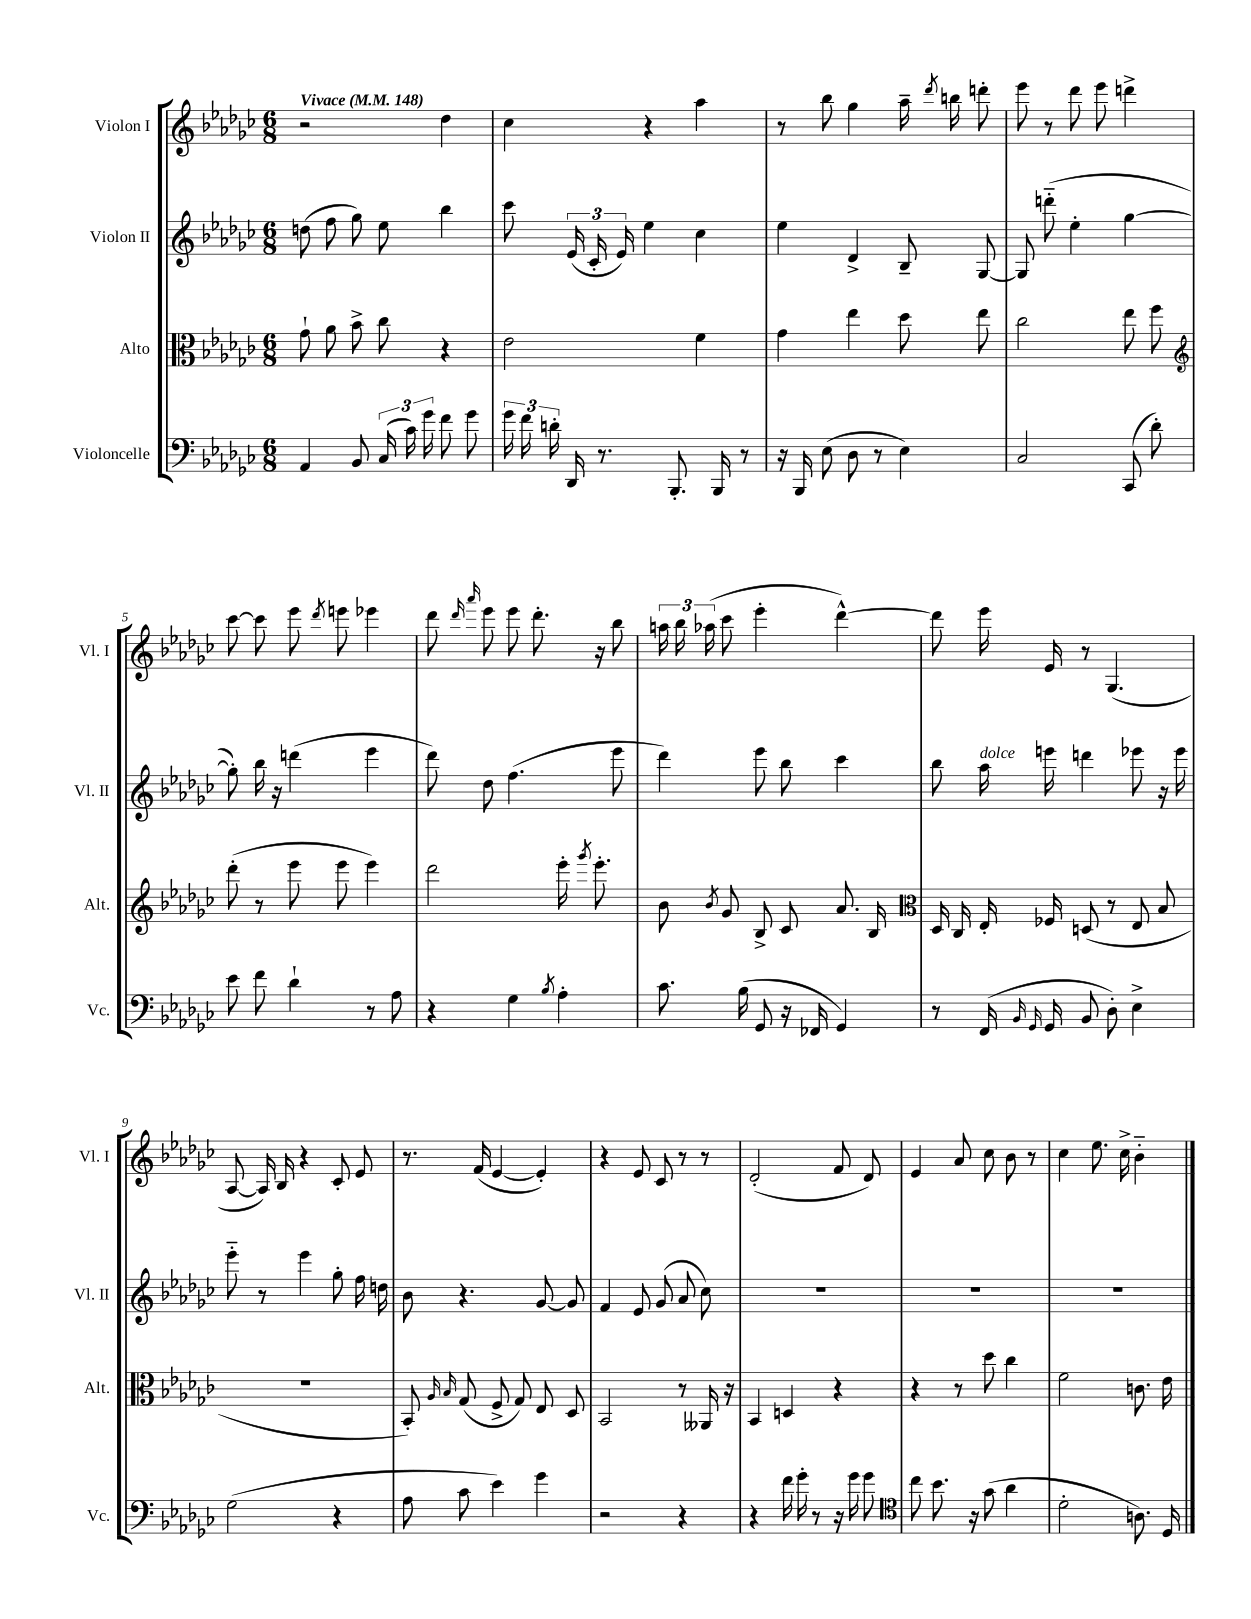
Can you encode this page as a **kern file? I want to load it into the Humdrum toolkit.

**kern	**kern	**kern	**kern
*part4	*part3	*part2	*part1
*staff4	*staff3	*staff2	*staff1
*I"Violoncelle	*I"Alto	*I"Violon II	*I"Violon I
*I'Vc.	*I'Alt.	*I'Vl. II	*I'Vl. I
*clefF4	*clefC3	*clefG2	*clefG2
*k[b-e-a-d-g-c-]	*k[b-e-a-d-g-c-]	*k[b-e-a-d-g-c-]	*k[b-e-a-d-g-c-]
*M6/8	*M6/8	*M6/8	*M6/8
*MM148	*MM148	*MM148	*MM148
=1	=1	=1	=1
!	!	!	!LO:TX:a:B:t=Vivace
4AA-/	8g-`\	(8ddn\	2r
.	8a-\	8ff\	.
8BB-/	8b-^\	8gg-\)	.
(24C-/	8cc-\	8ee-\	.
24c-\)	.	.	.
24g-\	.	.	.
8f\	4r	4bb-\	4dd-\
8g-\	.	.	.
=2	=2	=2	=2
24g-\	2e-\	8ccc-\	4cc-\
24f\	.	.	.
24dn'\	.	.	.
16DD-/	.	(24e-/	.
.	.	24c-'/	.
8.r	.	.	.
.	.	24e-/)	.
.	.	4ee-\	4r
8.BBB-'/	.	.	.
.	4f\	4cc-\	4aa-\
16BBB-/	.	.	.
8r	.	.	.
=3	=3	=3	=3
16r	4g-\	4ee-\	8r
16BBB-/	.	.	.
(8E-\	.	.	8bb-\
8D-\	4ee-\	4d-^/	4gg-\
8r	.	.	.
4E-\)	8dd-\	8B-~/	16aa-~\
.	.	.	8qddd-/
.	.	.	16bbn\
.	8ee-\	[8G-/	8dddn'\
=4	=4	=4	=4
2C-/	2cc-\	8G-/]	8eee-\
.	.	(8dddn\	8r
.	.	4ee-'\	8ddd-\
.	.	.	8eee-\
(8CC-/	8ee-\	[4gg-\	4dddn^\
8d-'\)	8ff\	.	.
!!LO:LB:g=z
=5	=5	=5	=5
*	*clefG2	*	*
8e-\	(8ddd-'\	8gg-'\])	[8ccc-\
8f\	8r	16bb-\	8ccc-\]
.	.	16r	.
4d-`\	8eee-\	(4dddn\	8eee-\
.	.	.	8qddd-/
.	8eee-\	.	8eeen\
8r	4eee-\)	4eee-\	4eee-X\
8A-\	.	.	.
=6	=6	=6	=6
4r	2ddd-\	8ddd-\)	8ddd-\
.	.	.	16qqddd-/
.	.	.	16qqaaa-/
.	.	8dd-\	8eee-\
4G-\	.	(4.ff\	8eee-\
.	.	.	8.ddd-'\
8qB-/	.	.	.
4A-'\	16eee-'\	.	.
.	8qggg-/	.	.
.	8.eee-'\	.	16r
.	.	8eee-\	8bb-\
=7	=7	=7	=7
8.c-\	8b-\	4ddd-\)	24aan\
.	.	.	24bb-\
.	.	.	(24aa-X\
.	8qb-/	.	.
.	8g-/	.	8ccc-\
(16B-\	.	.	.
8GG-/	8B-^/	8eee-\	4eee-'\
16r	8c-/	8bb-\	.
16FF-X/	.	.	.
4GG-/)	8.a-/	4ccc-\	[4ddd-^^\)
.	16B-/	.	.
=8	=8	=8	=8
*	*clefC3	*	*
8r	16D-/	8bb-\	8ddd-\]
.	16C-/	.	.
!	!	!LO:TX:a:i:t=dolce	!
(16FF/	16E-'/	16aa-\	16eee-\
16qqBB-/	.	.	.
16qqGG-/	.	.	.
16GG-/	16F-X/	16eeen\	16e-/
8BB-/	(8Dn/	4dddn\	8r
8D-'\)	8r	.	(4.G-/
4E-^\	8E-/	8eee-X\	.
.	8B-/	16r	.
.	.	16eee-\	.
!!LO:LB:g=z
=9	=9	=9	=9
(2G-\	2.r	8eee-\	[8A-/
.	.	8r	16A-/])
.	.	.	16B-/
.	.	4eee-\	4r
4r	.	8gg-'\	8c-'/
.	.	16ff\	8e-/
.	.	16ddn\	.
=10	=10	=10	=10
8A-\	8BB-'/)	8b-\	8.r
.	16qqA-/	.	.
.	16qqB-/	.	.
8c-\	(8G-/	4.r	.
.	.	.	(16f/
4e-\)	8F^/	.	[4e-/
.	8G-/)	.	.
4g-\	8E-/	[8g-/	4e-'/])
.	8D-/	8g-/]	.
=11	=11	=11	=11
2r	2BB-/	4f/	4r
.	.	8e-/	8e-/
.	.	(8g-/	8c-/
4r	8r	8a-/	8r
.	16AA--X/	8cc-\)	8r
.	16r	.	.
=12	=12	=12	=12
4r	4BB-/	2.r	(2d-'/
16f\	4Dn/	.	.
16g-'\	.	.	.
8r	.	.	.
16r	4r	.	8f/
16g-\	.	.	.
8g-\	.	.	8d-/)
=13	=13	=13	=13
*clefC4	*	*	*
8cc-\	4r	2.r	4e-/
8.b-\	.	.	.
.	8r	.	8a-/
16r	.	.	.
(8g-\	8dd-\	.	8cc-\
4a-\	4cc-\	.	8b-\
.	.	.	8r
=14	=14	=14	=14
2d-'\	2f\	2.r	4cc-\
.	.	.	8.ee-\
.	.	.	16cc-^\
8.An\)	8.cn\	.	4b-\
16D-/	16e-\	.	.
==	==	==	==
*-	*-	*-	*-
